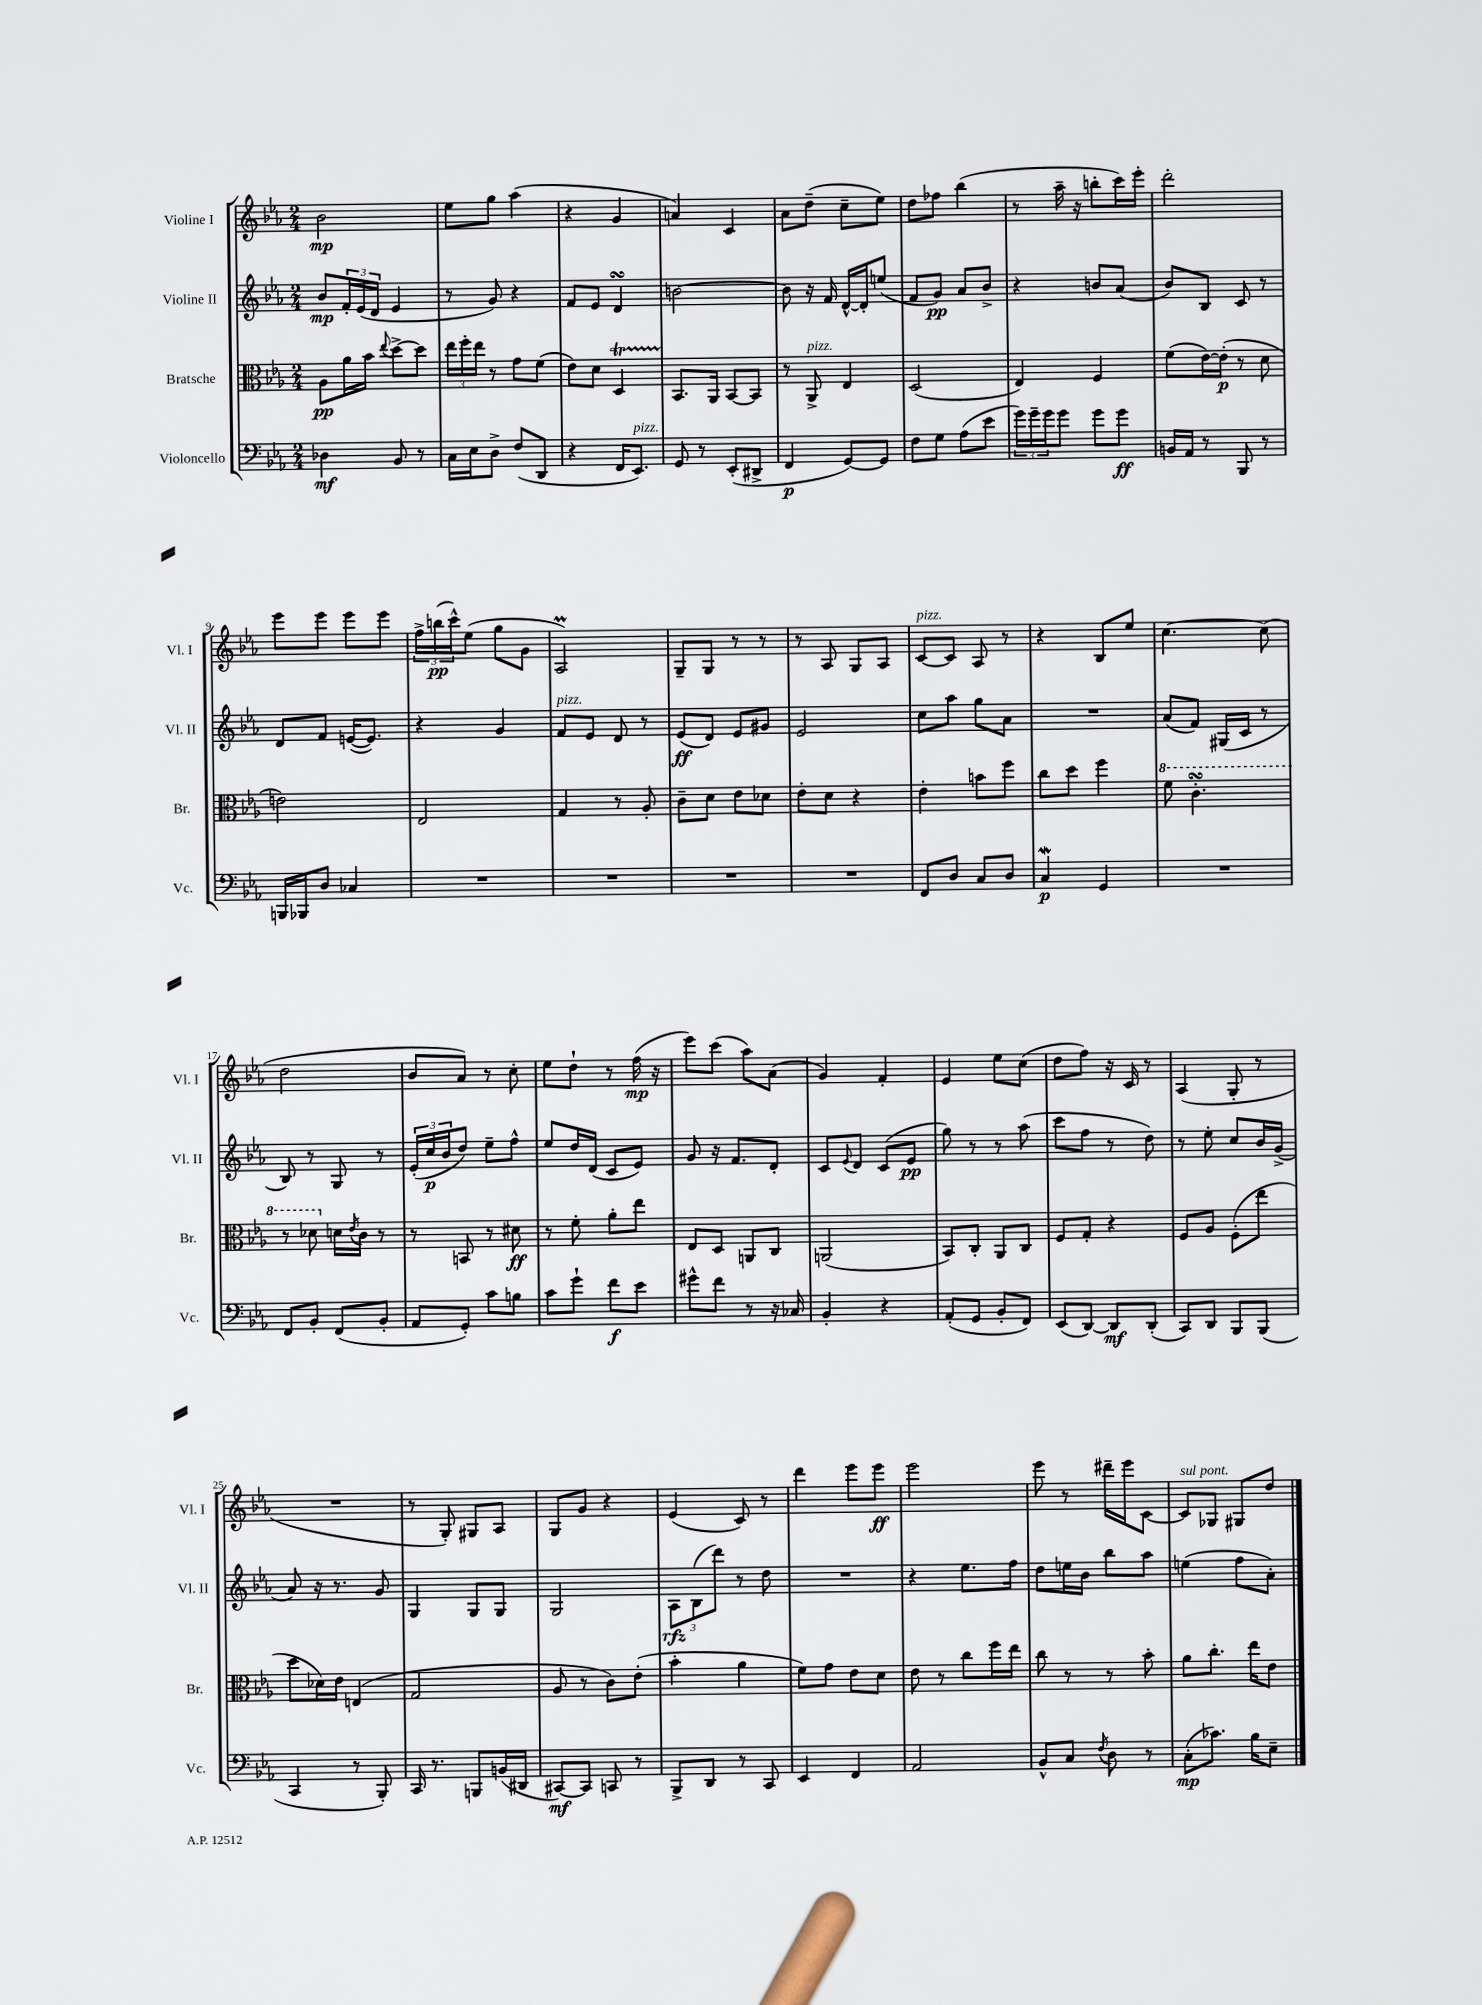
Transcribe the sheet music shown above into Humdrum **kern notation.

**kern	**dynam	**kern	**dynam	**kern	**dynam	**kern	**dynam
*part4	*part4	*part3	*part3	*part2	*part2	*part1	*part1
*staff4	*staff4	*staff3	*staff3	*staff2	*staff2	*staff1	*staff1
*I"Violoncello	*	*I"Bratsche	*	*I"Violine II	*	*I"Violine I	*
*I'Vc.	*	*I'Br.	*	*I'Vl. II	*	*I'Vl. I	*
*clefF4	*	*clefC3	*	*clefG2	*	*clefG2	*
*k[b-e-a-]	*	*k[b-e-a-]	*	*k[b-e-a-]	*	*k[b-e-a-]	*
*M2/4	*	*M2/4	*	*M2/4	*	*M2/4	*
=1	=1	=1	=1	=1	=1	=1	=1
4D-X\	mf	8A-\L	pp	8b-/L	mp	2b-\	mp
.	.	16a-\L	.	24f'/L	.	.	.
.	.	.	.	(24e-/	.	.	.
.	.	16b-\JJ	.	.	.	.	.
.	.	.	.	24d/JJ	.	.	.
.	.	8qqee-/	.	.	.	.	.
8BB-/	.	[8dd^\L	.	4e-/	.	.	.
8r	.	8dd\J]	.	.	.	.	.
=2	=2	=2	=2	=2	=2	=2	=2
16C\LL	.	24ee-\LL	.	8r	.	8ee-\L	.
.	.	24ff'\	.	.	.	.	.
16E-\J	.	.	.	.	.	.	.
.	.	24ee-\JJ	.	.	.	.	.
8D^\J	.	8r	.	8g/)	.	8gg\J	.
(8F/L	.	8g\L	.	4r	.	(4aa-\	.
8DD/J	.	(8f\J	.	.	.	.	.
=3	=3	=3	=3	=3	=3	=3	=3
4r	.	8e-\L)	.	8f/L	.	4r	.
.	.	8d\J	.	8e-/J	.	.	.
16FF/KL	.	4Dt/	.	4dsSsS/	.	4g/	.
!LO:TX:a:i:t=pizz.	!	!	!	!	!	!	!
8.EE-/J)	.	.	.	.	.	.	.
=4	=4	=4	=4	=4	=4	=4	=4
8GG/	.	8.BB-/L	.	[2bn\	.	4an/)	.
8r	.	.	.	.	.	.	.
.	.	16AA-/Jk	.	.	.	.	.
(8EE-'/L	.	[8BB-/L	.	.	.	4c/	.
8DD#X^/J	.	8BB-/J]	.	.	.	.	.
=5	=5	=5	=5	=5	=5	=5	=5
4FF/	p	8r	.	8b\]	.	8a-\L	.
!	!	!LO:TX:a:i:t=pizz.	!	!	!	!	!
.	.	8AA-^/	.	16r	.	(8dd~\J	.
.	.	.	.	16f/	.	.	.
[8GG/L)	.	4E-/	.	[16d^^/LL	.	8cc~\L	.
.	.	.	.	16d'/J]	.	.	.
8GG/J]	.	.	.	(8een/J	.	8ee-\J)	.
=6	=6	=6	=6	=6	=6	=6	=6
8F\L	.	(2D/	.	8f/L	.	8dd\L	.
8G\J	.	.	.	8g/J)	pp	8ff-X\J	.
(8A-\L	.	.	.	8a-/L	.	(4bb-\	.
8e-\J	.	.	.	8b-^/J	.	.	.
=7	=7	=7	=7	=7	=7	=7	=7
24g\LL)	.	4E-/)	.	4r	.	8r	.
24g~\	.	.	.	.	.	.	.
24g\J	.	.	.	.	.	.	.
8g\J	.	.	.	.	.	16aa-~\	.
.	.	.	.	.	.	16r	.
8g\L	.	4F/	.	8bn/L	.	8bbn'\L	.
8g\J	ff	.	.	(8a-/J	.	16ccc\L)	.
.	.	.	.	.	.	16eee-'\JJ	.
=8	=8	=8	=8	=8	=8	=8	=8
16BBn/LL	.	(8f\L	.	8b-/L)	.	2ddd'\	.
16AA-/JJ	.	.	.	.	.	.	.
8r	.	[16e-\L)	.	8B-/J	.	.	.
.	.	(16e-'\JJ]	p	.	.	.	.
8BBB-/	.	8r	.	8c/	.	.	.
8r	.	8d\	.	8r	.	.	.
!!LO:LB:g=z
=9	=9	=9	=9	=9	=9	=9	=9
16BBBn/LL	.	2en\)	.	8d/L	.	8eee-\L	.
16BBB-X/J	.	.	.	.	.	.	.
8D/J	.	.	.	8f/J	.	8eee-\J	.
4C-X/	.	.	.	([16en/KL	.	8eee-\L	.
.	.	.	.	8.e/J])	.	.	.
.	.	.	.	.	.	8eee-\J	.
=10	=10	=10	=10	=10	=10	=10	=10
2r	.	2E-/	.	4r	.	24ff^\LL	.
.	.	.	.	.	.	(24bbn\	pp
.	.	.	.	.	.	24ccc^^\J)	.
.	.	.	.	.	.	(8ee-\J	.
.	.	.	.	4g/	.	8gg\L	.
.	.	.	.	.	.	8g\J	.
=11	=11	=11	=11	=11	=11	=11	=11
!	!	!	!	!LO:TX:a:i:t=pizz.	!	!	!
2r	.	4G/	.	8f/L	.	2A-M/)	.
.	.	.	.	8e-/J	.	.	.
.	.	8r	.	8d/	.	.	.
.	.	8A-'/	.	8r	.	.	.
=12	=12	=12	=12	=12	=12	=12	=12
2r	.	8c~\L	.	(8e-/L	ff	8G~/L	.
.	.	8d\J	.	8d/J)	.	8G/J	.
.	.	8e-\L	.	8e-/L	.	8r	.
.	.	8d-X\J	.	8g#X/J	.	8r	.
=13	=13	=13	=13	=13	=13	=13	=13
2r	.	8e-'\L	.	2e-/	.	8r	.
.	.	8d\J	.	.	.	8A-/	.
.	.	4r	.	.	.	8G/L	.
.	.	.	.	.	.	8A-/J	.
=14	=14	=14	=14	=14	=14	=14	=14
!	!	!	!	!	!	!LO:TX:a:i:t=pizz.	!
8FF/L	.	4e-'\	.	8cc\L	.	[8c/L	.
8D/J	.	.	.	8aa-\J	.	8c/J]	.
8C/L	.	8bn\L	.	8gg\L	.	8A-/	.
8D/J	.	8ff\J	.	8a-\J	.	8r	.
=15	=15	=15	=15	=15	=15	=15	=15
4CW/	p	8cc\L	.	2r	.	4r	.
.	.	8dd\J	.	.	.	.	.
4GG/	.	4ff\	.	.	.	8B-/L	.
.	.	.	.	.	.	8ee-/J	.
=16	=16	=16	=16	=16	=16	=16	=16
*	*	*8va	*	*	*	*	*
2r	.	8ff\	.	(8a-/L	.	[4.cc\	.
.	.	4.ccsSSS'\	.	8f/J)	.	.	.
.	.	.	.	(16G#X/LL	.	.	.
.	.	.	.	16c/JJ	.	.	.
.	.	.	.	8r	.	(8cc\]	.
!!LO:LB:g=z
=17	=17	=17	=17	=17	=17	=17	=17
8FF/L	.	8r	.	8B-/)	.	2dd\	.
8BB-'/J	.	8dd-X\	.	8r	.	.	.
*	*	*X8va	*	*	*	*	*
(8FF/L	.	16dn\LL	.	8G/	.	.	.
.	.	8qe-/	.	.	.	.	.
.	.	16c\JJ	.	.	.	.	.
8BB-'/J	.	8r	.	8r	.	.	.
=18	=18	=18	=18	=18	=18	=18	=18
8AA-/L	.	8r	.	(24e-'/LL	.	8b-/L	.
.	.	.	.	24cc/	p	.	.
.	.	.	.	24b-/J	.	.	.
8GG'/J)	.	8BBn/	.	8dd/J)	.	8a-/J)	.
8c\L	.	8r	.	8ee-~\L	.	8r	.
8Bn\J	.	8d#X\	ff	8ff^^\J	.	8cc'\	.
=19	=19	=19	=19	=19	=19	=19	=19
8c\L	.	8r	.	8ee-/L	.	8ee-\L	.
8g`\J	.	8f'\	.	16dd/L	.	8dd`\J	.
.	.	.	.	(16d/JJ	.	.	.
8f\L	f	8a-'\L	.	8c/L	.	8r	.
8e-\J	.	8ee-\J	.	8e-/J)	.	(16ff\	mp
.	.	.	.	.	.	16r	.
=20	=20	=20	=20	=20	=20	=20	=20
8g#X^^\L	.	8E-/L	.	8g/	.	8eee-\L)	.
8f\J	.	8D/J	.	16r	.	(8ccc\J	.
.	.	.	.	8.f/L	.	.	.
8r	.	8AAn/L	.	.	.	8aa-\L)	.
16r	.	8C/J	.	8d'/J	.	(8a-\J	.
16C-X/	.	.	.	.	.	.	.
=21	=21	=21	=21	=21	=21	=21	=21
4BB-'/	.	(2AAn/	.	8c/L	.	4g/)	.
.	.	.	.	8qqe-/	.	.	.
.	.	.	.	8d/J	.	.	.
4r	.	.	.	(8c/L	.	4f'/	.
.	.	.	.	8e-/J	pp	.	.
=22	=22	=22	=22	=22	=22	=22	=22
(8AA-'/L	.	8BB-/L)	.	8gg\)	.	4e-/	.
8GG/J	.	8C'/J	.	8r	.	.	.
8BB-'/L	.	8AA-/L	.	8r	.	8ee-\L	.
8FF/J)	.	8C/J	.	(8aa-\	.	(8cc\J	.
=23	=23	=23	=23	=23	=23	=23	=23
(8EE-/L	.	8F/L	.	8ccc\L	.	8dd\L	.
[8DD/J)	.	8G'/J	.	8ff\J	.	8ff\J)	.
8DD/L]	mf	4r	.	8r	.	16r	.
.	.	.	.	.	.	16c/	.
(8DD'/J	.	.	.	8dd\)	.	8r	.
=24	=24	=24	=24	=24	=24	=24	=24
8CC/L)	.	8F/L	.	8r	.	(4A-/	.
8DD/J	.	8A-/J	.	8ee-'\	.	.	.
8BBB-/L	.	(8F'\L	.	8cc/L	.	8G'/	.
(8BBB-/J	.	8ee-\J	.	16b-/L	.	8r	.
.	.	.	.	(16g^/JJ	.	.	.
!!LO:LB:g=z
=25	=25	=25	=25	=25	=25	=25	=25
4CC/	.	8dd\L	.	8a-/)	.	2r	.
.	.	16d-X\L)	.	16r	.	.	.
.	.	16e-\JJ	.	8.r	.	.	.
8r	.	(4En/	.	.	.	.	.
8BBB-'/)	.	.	.	8g/	.	.	.
=26	=26	=26	=26	=26	=26	=26	=26
16CC/	.	2G/	.	4G/	.	8r	.
8.r	.	.	.	.	.	.	.
.	.	.	.	.	.	8G'/)	.
8BBBn/L	.	.	.	8G/L	.	8G#X/L	.
(16BBn/L	.	.	.	8G/J	.	8A-/J	.
16DD#X/JJ	.	.	.	.	.	.	.
=27	=27	=27	=27	=27	=27	=27	=27
[8CC#X/L)	mf	8A-/	.	2G/	.	8G/L	.
8CC#/J]	.	8r	.	.	.	8g/J	.
8CCn/	.	8c\L)	.	.	.	4r	.
8r	.	(8e-'\J	.	.	.	.	.
=28	=28	=28	=28	=28	=28	=28	=28
8BBB-^/L	.	4b-'\	.	12A-\L	rfz	(4e-/	.
.	.	.	.	(12B-\	.	.	.
8DD/J	.	.	.	.	.	.	.
.	.	.	.	12ddd\J)	.	.	.
8r	.	4a-\	.	8r	.	8c/)	.
8CC/	.	.	.	8dd\	.	8r	.
=29	=29	=29	=29	=29	=29	=29	=29
4EE-/	.	8f\L)	.	2r	.	4ddd\	.
.	.	8g\J	.	.	.	.	.
4FF/	.	8e-\L	.	.	.	8eee-\L	.
.	.	8d\J	.	.	.	8eee-\J	ff
=30	=30	=30	=30	=30	=30	=30	=30
2AA-/	.	8e-\	.	4r	.	2eee-\	.
.	.	8r	.	.	.	.	.
.	.	8cc\L	.	8.ee-\L	.	.	.
.	.	16ff\L	.	.	.	.	.
.	.	16ee-\JJ	.	16ff\Jk	.	.	.
=31	=31	=31	=31	=31	=31	=31	=31
8BB-^^/L	.	8cc\	.	8dd\L	.	8eee-\	.
8C/J	.	8r	.	16een\L	.	8r	.
.	.	.	.	16b-\JJ	.	.	.
8qF/	.	.	.	.	.	.	.
8D\	.	8r	.	8bb-\L	.	16ddd#X~\LL	.
.	.	.	.	.	.	16eee-\J	.
8r	.	8b-'\	.	8aa-\J	.	[8c\J	.
=32	=32	=32	=32	=32	=32	=32	=32
!	!	!	!	!	!	!LO:TX:a:i:t=sul pont.	!
(8C'\L	mp	8a-\L	.	(4een\	.	8c/L]	.
8.c-X\J)	.	8.cc'\J	.	.	.	8G-X/J	.
.	.	.	.	8ff\L	.	8G#X/L	.
16B-\KL	.	16ee-\KL	.	.	.	.	.
8E-~\J	.	8e-\J	.	8a-'\J)	.	8dd/J	.
==	==	==	==	==	==	==	==
*-	*-	*-	*-	*-	*-	*-	*-
